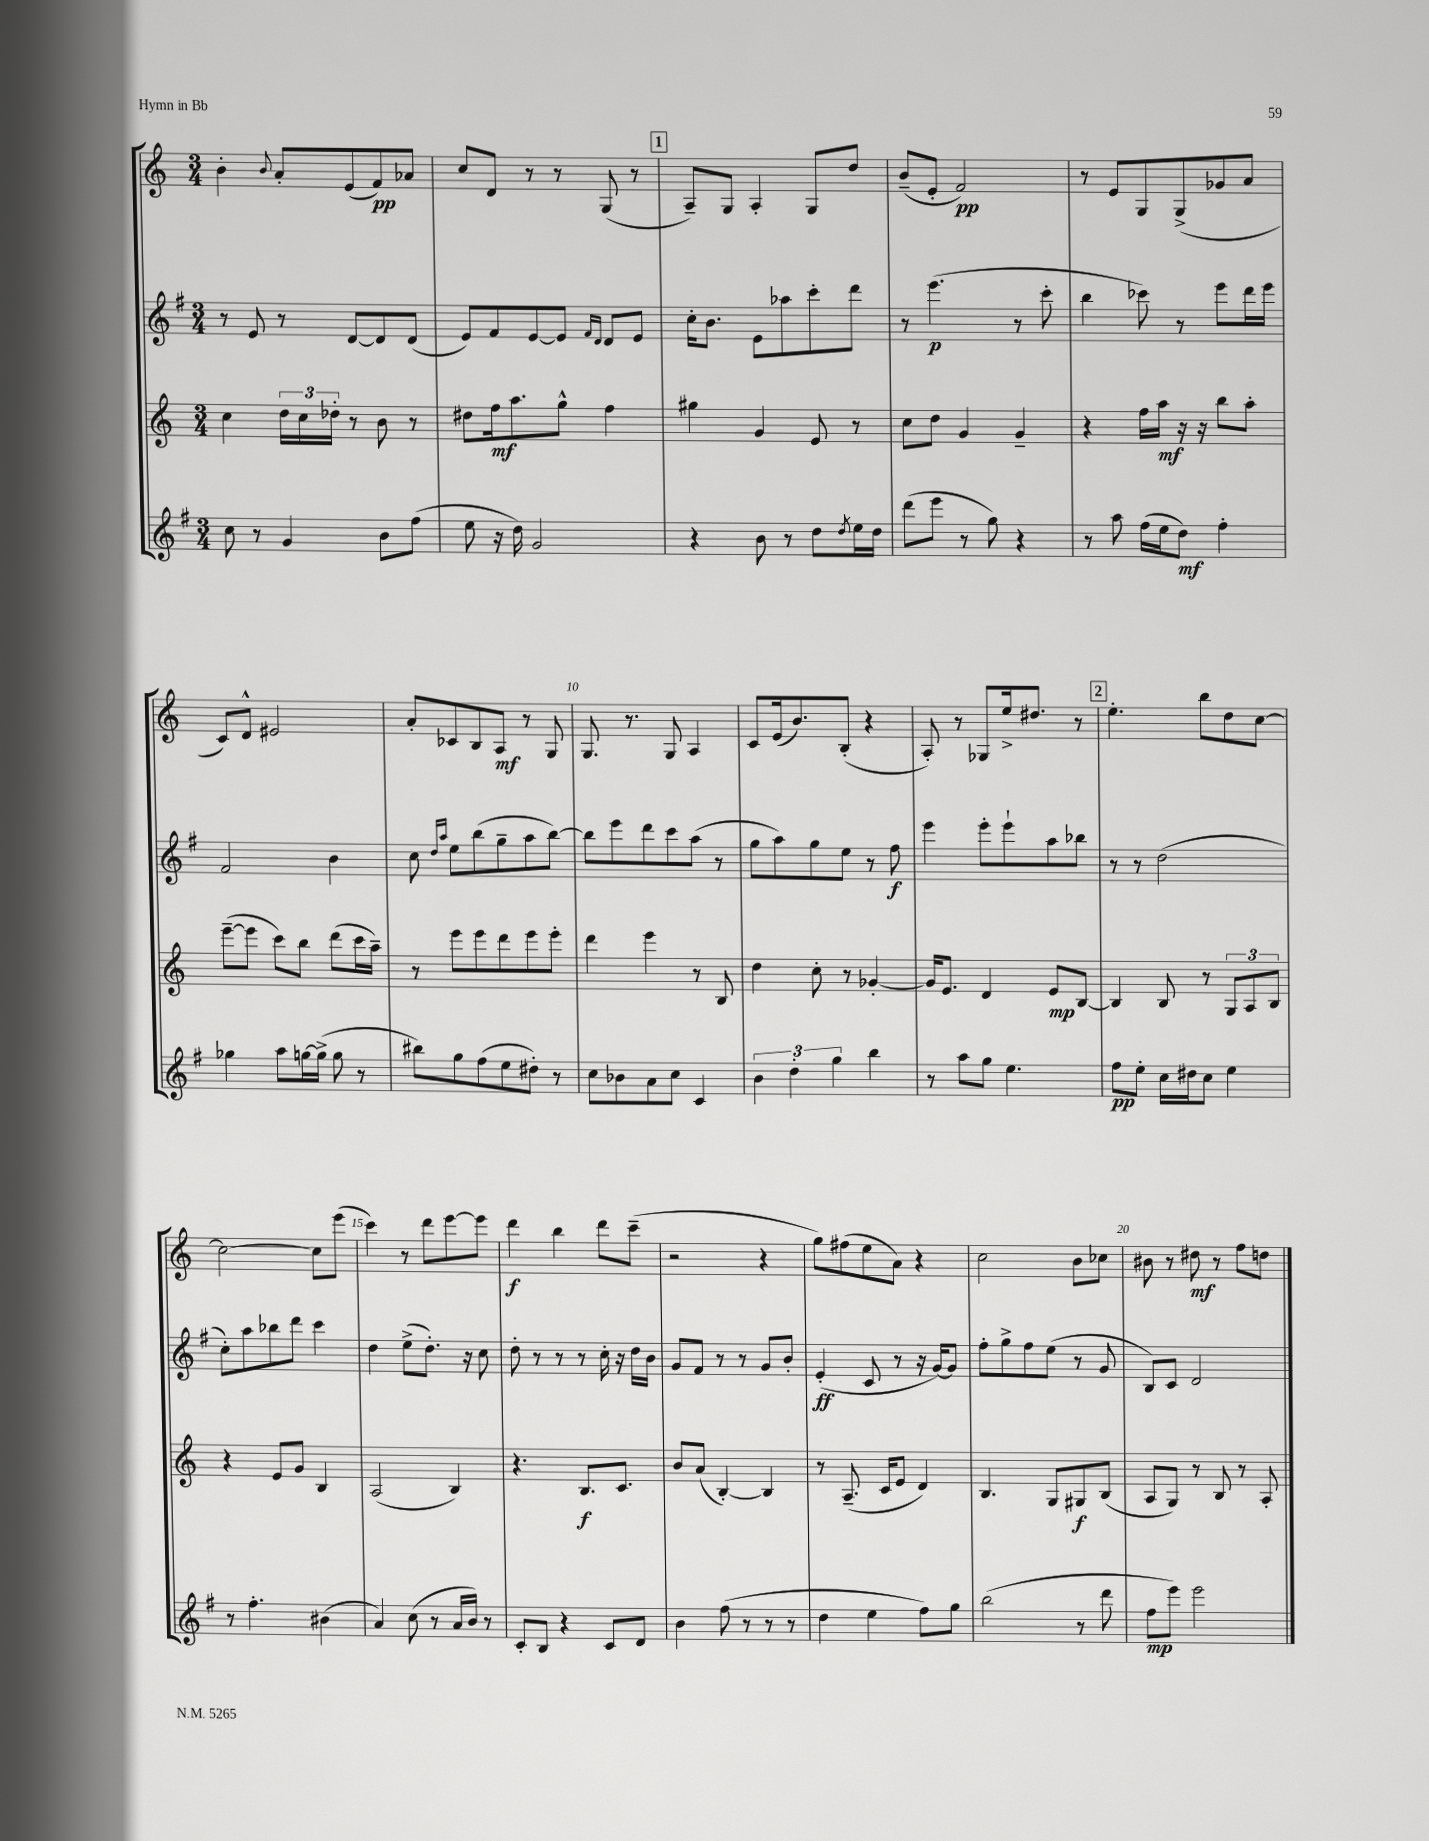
<<
\new StaffGroup <<
\new Staff = "s0" {
    \clef treble \key c \major \numericTimeSignature \time 3/4
    b'4-. \appoggiatura { b'8 } a'8-. e'8( f'8\pp) aes'8 |
    c''8 d'8 r8 r8 g8( r8 |
    \mark \markup { \box "1" } a8--) g8 a4-. g8 d''8 |
    b'8--( e'8-. f'2\pp) |
    r8 e'8 g8 g8->( ges'8 a'8 |
    c'8) d'8-^ eis'2 |
    a'8-. ces'8 b8 a8\mf r8 g8 |
    g8. r8. g8 a4 |
    c'8 e'16( b'8.) b8-.( r4 |
    a8-.) r8 ges8 e''16-> dis''8. r8 |
    \mark \markup { \box "2" } e''4.-. b''8 d''8 c''8~ |
    c''2~ c''8 e'''8( |
    c'''4) r8 d'''8 e'''8~ e'''8 |
    d'''4\f b''4 d'''8 c'''8--( |
    r2 r4 |
    g''8) fis''8( e''8 a'8) r4 |
    c''2 b'8 ces''8 |
    bis'8 r8 dis''8\mf r8 f''8 d''8 \bar "|." |
}
\new Staff = "s1" {
    \clef treble \key g \major \numericTimeSignature \time 3/4
    r8 e'8 r8 d'8~ d'8 d'8( |
    e'8) fis'8 e'8~ e'8 \grace { fis'16 d'16 } d'8 e'8 |
    \mark \markup { \box "1" } c''16-. b'8. e'8 aes''8 c'''8-. d'''8 |
    r8 e'''4.\p( r8 c'''8-. |
    b''4 ces'''8) r8 e'''8 d'''16 e'''16 |
    fis'2 b'4 |
    c''8 \grace { d''16 a''16 } e''8 b''8( g''8-- a''8 b''8~) |
    b''8 e'''8 d'''8 c'''8 a''8( r8 |
    g''8 a''8) g''8 e''8 r8 fis''8\f |
    e'''4 e'''8-. e'''8-! a''8 bes''8 |
    \mark \markup { \box "2" } r8 r8 d''2( |
    c''8-.) a''8 bes''8 d'''8 c'''4 |
    d''4 e''8->( d''8.-.) r16 c''8 |
    d''8-. r8 r8 r8 c''16-. r16 d''16 b'16 |
    g'8 fis'8 r8 r8 g'8 b'8-. |
    e'4-.\ff( c'8 r8 r16 g'16~) g'8 |
    fis''8-. g''8-> fis''8 e''8( r8 g'8 |
    b8) c'8 d'2 \bar "|." |
}
\new Staff = "s2" {
    \clef treble \key c \major \numericTimeSignature \time 3/4
    c''4 \tuplet 3/2 { d''16 c''16 des''16-. } r8 b'8 r8 |
    dis''8 f''16\mf a''8. g''8-^ f''4 |
    \mark \markup { \box "1" } gis''4 g'4 e'8 r8 |
    c''8 d''8 g'4 g'4-- |
    r4 f''16 a''16\mf r16 r16 b''8 a''8-. |
    e'''8~--( e'''8 c'''8) b''8 d'''8( c'''16 a''16--) |
    r8 e'''8 e'''8 d'''8 e'''8 e'''8-. |
    d'''4 e'''4 r8 b8 |
    d''4 c''8-. r8 ges'4~-. |
    ges'16 e'8. d'4 e'8\mp b8~ |
    \mark \markup { \box "2" } b4 b8 r8 \tuplet 3/2 { g8 a8 b8 } |
    r4 e'8 g'8 b4 |
    a2( b4) |
    r4. b8.\f c'8. |
    b'8 a'8( b4~-.) b4 |
    r8 a8.--( c'16 e'8 d'4) |
    b4. g8 gis8\f b8( |
    a8 g8) r8 b8 r8 a8-. \bar "|." |
}
\new Staff = "s3" {
    \clef treble \key g \major \numericTimeSignature \time 3/4
    c''8 r8 g'4 b'8 fis''8( |
    e''8 r16 d''16) g'2 |
    \mark \markup { \box "1" } r4 b'8 r8 d''8 \acciaccatura { d''8 } e''16 d''16 |
    d'''8( e'''8 r8 g''8) r4 |
    r8 a''8 fis''16( e''16 d''8\mf) fis''4-. |
    ges''4 a''8 g''16~ g''16->( g''8 r8 |
    bis''8) g''8 fis''8( e''8 dis''8-.) r8 |
    c''8 bes'8 a'8 c''8 c'4 |
    \tuplet 3/2 { b'4 d''4-. g''4 } b''4 |
    r8 a''8 g''8 e''4. |
    \mark \markup { \box "2" } fis''8\pp e''8-. c''16 dis''16 c''8 e''4 |
    r8 fis''4.-. bis'4( |
    a'4) c''8( r8 a'16 b'16) r8 |
    c'8-. b8 r4 c'8 d'8 |
    b'4 fis''8( r8 r8 r8 |
    d''4 e''4 fis''8) g''8 |
    b''2( r8 d'''8 |
    fis''8\mp e'''8) e'''2 \bar "|." |
}
>>
>>
\layout { \context { \Score currentBarNumber = #3 \override BarNumber.break-visibility = ##(#f #t #t) barNumberVisibility = #(every-nth-bar-number-visible 5) } }
